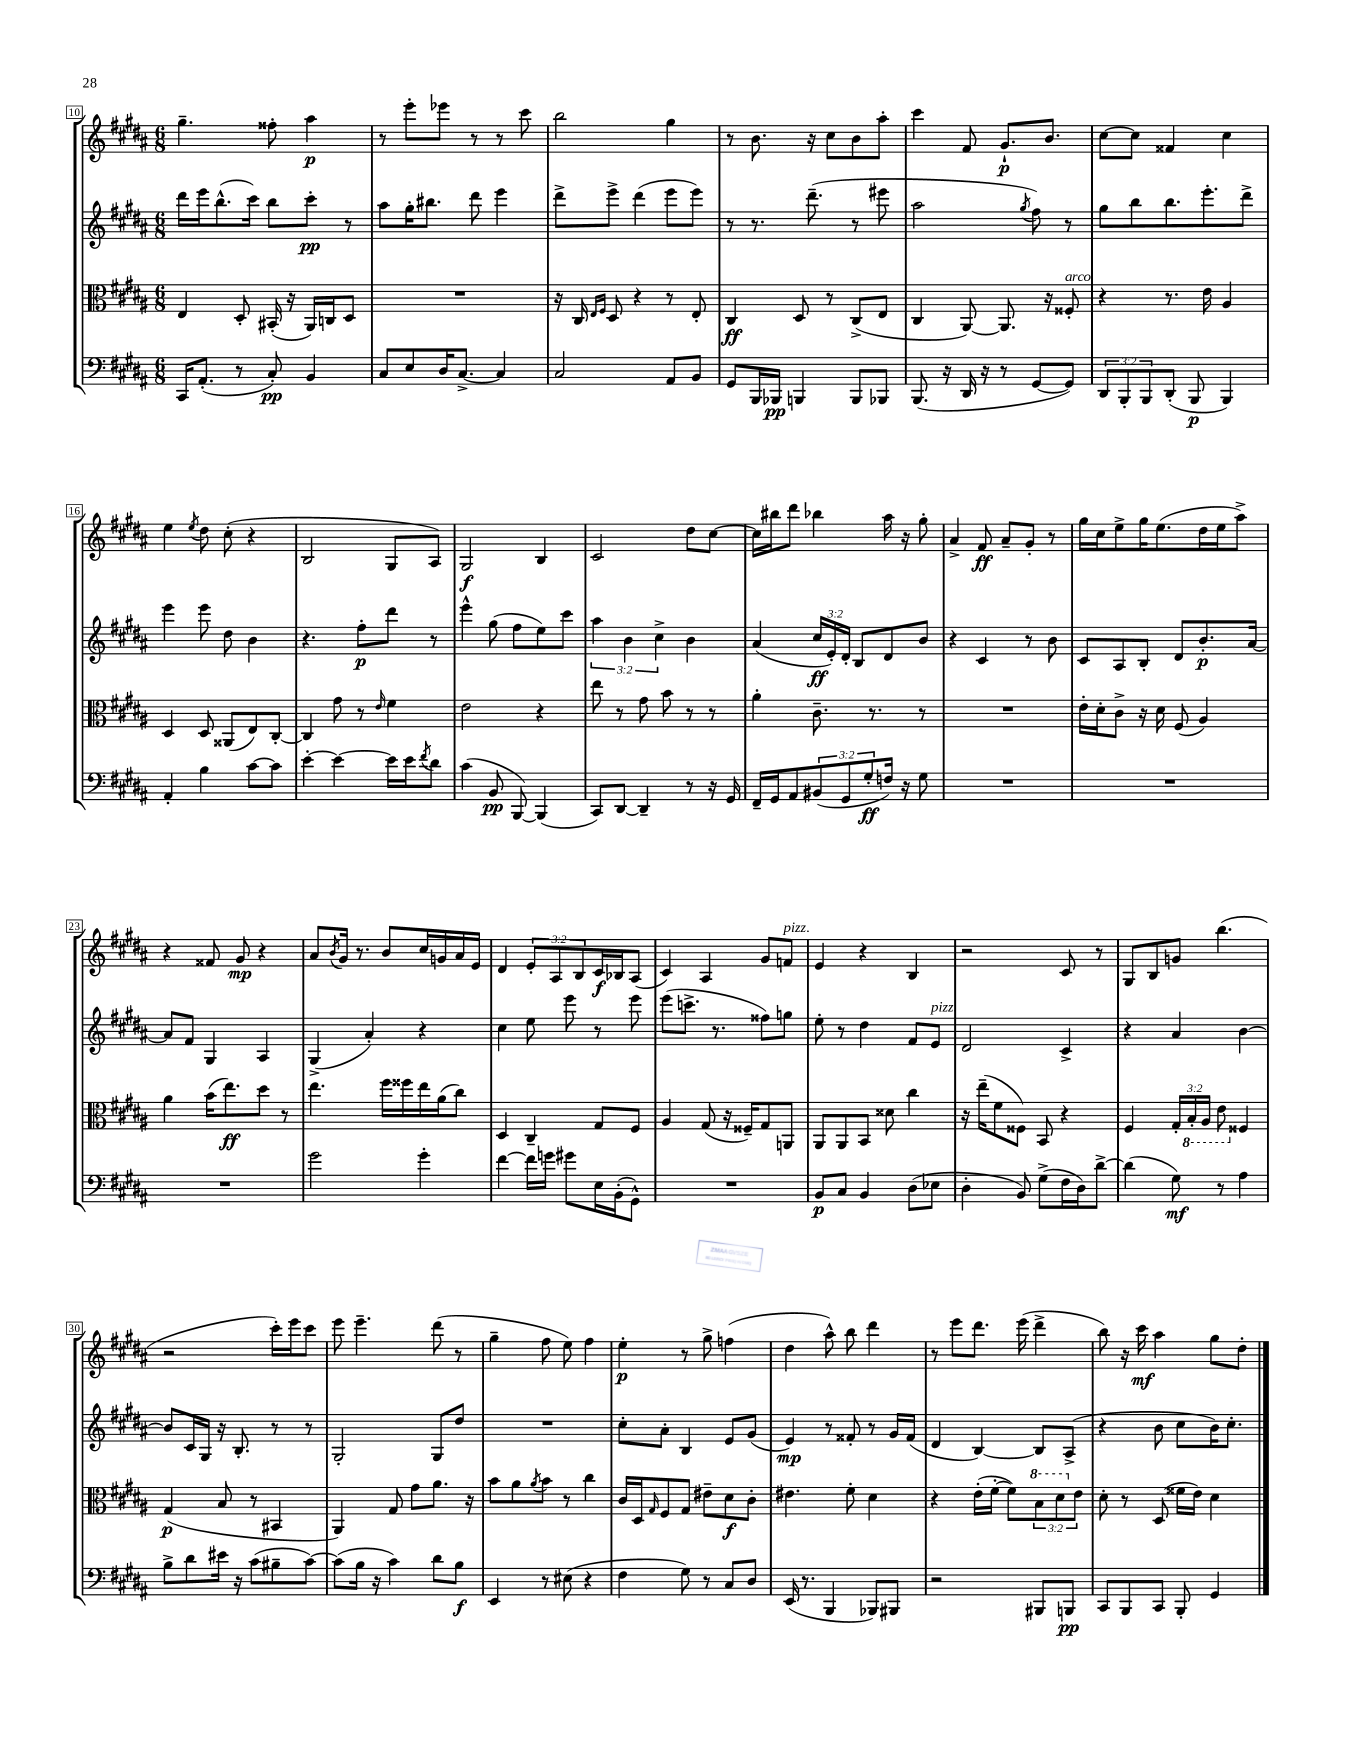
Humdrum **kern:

**kern	**kern	**kern	**kern
*staff4	*staff3	*staff2	*staff1
*clefF4	*clefC3	*clefG2	*clefG2
*k[f#c#g#d#a#]	*k[f#c#g#d#a#]	*k[f#c#g#d#a#]	*k[f#c#g#d#a#]
*M6/8	*M6/8	*M6/8	*M6/8
16CC#	4E	16ddd#	4.gg#~
(8.AA#'	.	16eee	.
.	.	(8.bb^^	.
8r	8D#'	.	.
.	.	16ccc#)	.
8C#')	(16BB#'	8bb	8ff##'
.	16r	.	.
4BB	16AA#)	8ccc#'	4aa#
.	16C	.	.
.	8D#	8r	.
=	=	=	=
8C#	2.r	8aa#	8r
8E	.	16gg#'	8eee'
.	.	8.bb#	.
16D#	.	.	8eee-
[8.C#^	.	.	.
.	.	8ddd#	8r
4C#]	.	4eee	8r
.	.	.	8ccc#
=	=	=	=
2C#	16r	8ddd#^	2bb
.	16C#	.	.
.	16qqE	.	.
.	16qqF#	.	.
.	8D#	8eee^	.
.	4r	(4ddd#	.
8AA#	8r	8eee	4gg#
8BB	8E'	8eee)	.
=	=	=	=
8GG#	4C#	8r	8r
16BBB	.	8.r	8.b
16BBB-	.	.	.
4BBB	8D#	.	.
.	.	(8.ddd#~	16r
.	8r	.	8cc#
8BBB	(8C#^	8r	8b
8BBB-	8E	8eee#	8aa#'
=	=	=	=
(8.BBB	4C#	2aa#	4ccc#
16r	.	.	.
16DD#	[8AA#)	.	8f#
16r	.	.	.
8r	8.AA#]	.	8.g#`
.	.	8qgg#	.
[8GG#	.	8ff#)	.
.	16r	.	8.b
8GG#])	8F##'	8r	.
=	=	=	=
12DD#	4r	8gg#	[8cc#
12BBB'	.	.	.
.	.	8bb	8cc#]
12BBB	.	.	.
(8DD#'	8.r	8.bb	4f##
8BBB	.	.	.
.	16e	8.eee'	.
4BBB)	4A#	.	4cc#
.	.	8ddd#^	.
=	=	=	=
4AA#'	4D#	4eee	4ee
.	.	.	8qee
4B	8D#	8eee	8dd#
.	(8AA##	8dd#	(8cc#'
[8c#	8E)	4b	4r
8c#]	[8C#'	.	.
=	=	=	=
[4e'	4C#]	4.r	2B
4e_	8g#	.	.
.	8r	8ff#'	.
.	16qqe	.	.
16e]	4f#	8ddd#	8G#
16e	.	.	.
8qf#	.	.	.
8d#	.	8r	8A#)
=	=	=	=
(4c#	2e	4eee^^	2G#
8BB	.	(8gg#	.
[8BBB)	.	8ff#	.
(4BBB]	4r	8ee)	4B
.	.	8ccc#	.
=	=	=	=
8CC#)	8ee	6aa#	2c#
[8DD#	8r	.	.
.	.	6b	.
4DD#~]	8g#	.	.
.	.	6cc#^	.
.	8b	.	.
8r	8r	4b	8dd#
16r	8r	.	[8cc#
16GG#	.	.	.
=	=	=	=
16FF#~	4a#'	(4a#	16cc#]
16GG#	.	.	16bb#
8AA#	.	.	8ddd#
(12BB#	8.c#~	24cc#	4bb-
.	.	24e')	.
12GG#	.	24d#'	.
.	.	8B	.
12G#'	.	.	.
.	8.r	.	.
16F)	.	8d#	16aa#
16r	.	.	16r
8G#	8r	8b	8gg#'
=	=	=	=
2.r	2.r	4r	4a#^
.	.	4c#	8f#
.	.	.	8a#~
.	.	8r	8g#'
.	.	8b	8r
=	=	=	=
2.r	16e'	8c#	16gg#
.	16d#'	.	16cc#
.	8c#^	8A#	8ee^
.	16r	8B'	16gg#
.	16d#	.	(8.ee
.	(8F#	8d#	.
.	4A#)	8.b'	16dd#
.	.	.	16ee
.	.	.	8aa#^)
.	.	[16a#	.
=	=	=	=
2.r	4a#	8a#]	4r
.	.	8f#	.
.	(16b	4G#	8f##
.	8.ee)	.	.
.	.	.	8g#
.	8dd#	4A#	4r
.	8r	.	.
=	=	=	=
2g#	4.ee	(4G#^	8a#
.	.	.	8qb
.	.	.	16g#
.	.	.	8.r
.	.	4a#')	.
.	16ff#	.	8b
.	16ff##	.	.
4g#'	16ee	4r	16cc#
.	(16a#	.	16g
.	8cc#)	.	16a#
.	.	.	16e
=	=	=	=
[4f#	4D#	4cc#	4d#
16f#]	4C#~	8ee	12e'
16g	.	.	.
.	.	.	12A#
8g#	.	8eee	.
.	.	.	12B
16E	8G#	8r	16c#
(16BB'	.	.	16B-
8GG#^^)	8F#	8eee	(8A#
=	=	=	=
2.r	4A#	(8eee	4c#)
.	.	8.ccc^	.
.	(8G#	.	4A#
.	.	8.r	.
.	16r	.	.
.	16F##~)	.	.
.	8G#	8ff##)	8g#
.	8AA	8gg	8f
=	=	=	=
8BB	8AA#	8ee'	4e
8C#	8AA#	8r	.
4BB	8BB	4dd#	4r
.	8d##	.	.
(8D#	4cc#	8f#	4B
8E-	.	8e	.
=	=	=	=
4D#'	16r	2d#	2r
.	(16ee~	.	.
.	8f#	.	.
8BB)	8F##)	.	.
(8G#^	8BB	.	.
16F#	4r	4c#^	8c#
16D#)	.	.	.
[8d#^	.	.	8r
=	=	=	=
(4d#]	4F#	4r	8G#
.	.	.	8B
8G#)	24G#'	4a#	8g
.	24BB'	.	.
.	24AA#	.	.
8r	8E	.	(4.bb
4A#	4F##	[4b	.
=	=	=	=
8B^	(4G#	8b]	2r
8d#	.	16c#	.
.	.	16G#	.
16e#	8B	16r	.
16r	.	8.B'	.
(8c#	8r	.	.
8B#~	4BB#	8r	16ccc#')
.	.	.	16eee
[8c#)	.	8r	8ccc#
=	=	=	=
(8c#]	4AA#)	2G#'	8eee
16B	.	.	4.eee~
16r	.	.	.
4c#)	8G#	.	.
.	8g#	.	.
8d#	8.a#	8G#	(8ddd#
8B	.	8dd#	8r
.	16r	.	.
=	=	=	=
4EE	8b	2.r	4gg#~
.	8a#	.	.
.	8qa#	.	.
8r	8b	.	8ff#
(8E#	8r	.	8ee)
4r	4cc#	.	4ff#
=	=	=	=
4F#	16c#	8cc#'	4ee'
.	16D#	.	.
.	16qqG#	.	.
.	8F#	8a#'	.
8G#)	8G#	4B	8r
8r	8e#~	.	8gg#^
8C#	8d#	8e	(4ff
8D#	8c#'	(8g#	.
=	=	=	=
(16EE	4.e#	4e)	4dd#
8.r	.	.	.
4BBB	.	8r	8aa#^^)
.	8f#'	8f##'	8bb
8BBB-)	4d#	8r	4ddd#
8BBB#	.	16g#	.
.	.	(16f##	.
=	=	=	=
2r	4r	4d#	8r
.	.	.	8eee
.	(16e'	[4B)	8.ddd#
.	[16f#'	.	.
.	8f#])	.	.
.	.	.	(16eee
8BBB#	12b	8B]	4ddd#^
.	12dd#	.	.
8BBB	.	(8A#^	.
.	12e	.	.
=	=	=	=
8CC#	8d#'	4r	8bb)
8BBB	8r	.	16r
.	.	.	16ccc#
8CC#	(8D#	8b	4aa#
8BBB'	16f##	8cc#	.
.	16e)	.	.
4GG#	4d#	16b)	8gg#
.	.	8.cc#'	.
.	.	.	8dd#'
==	==	==	==
*-	*-	*-	*-
